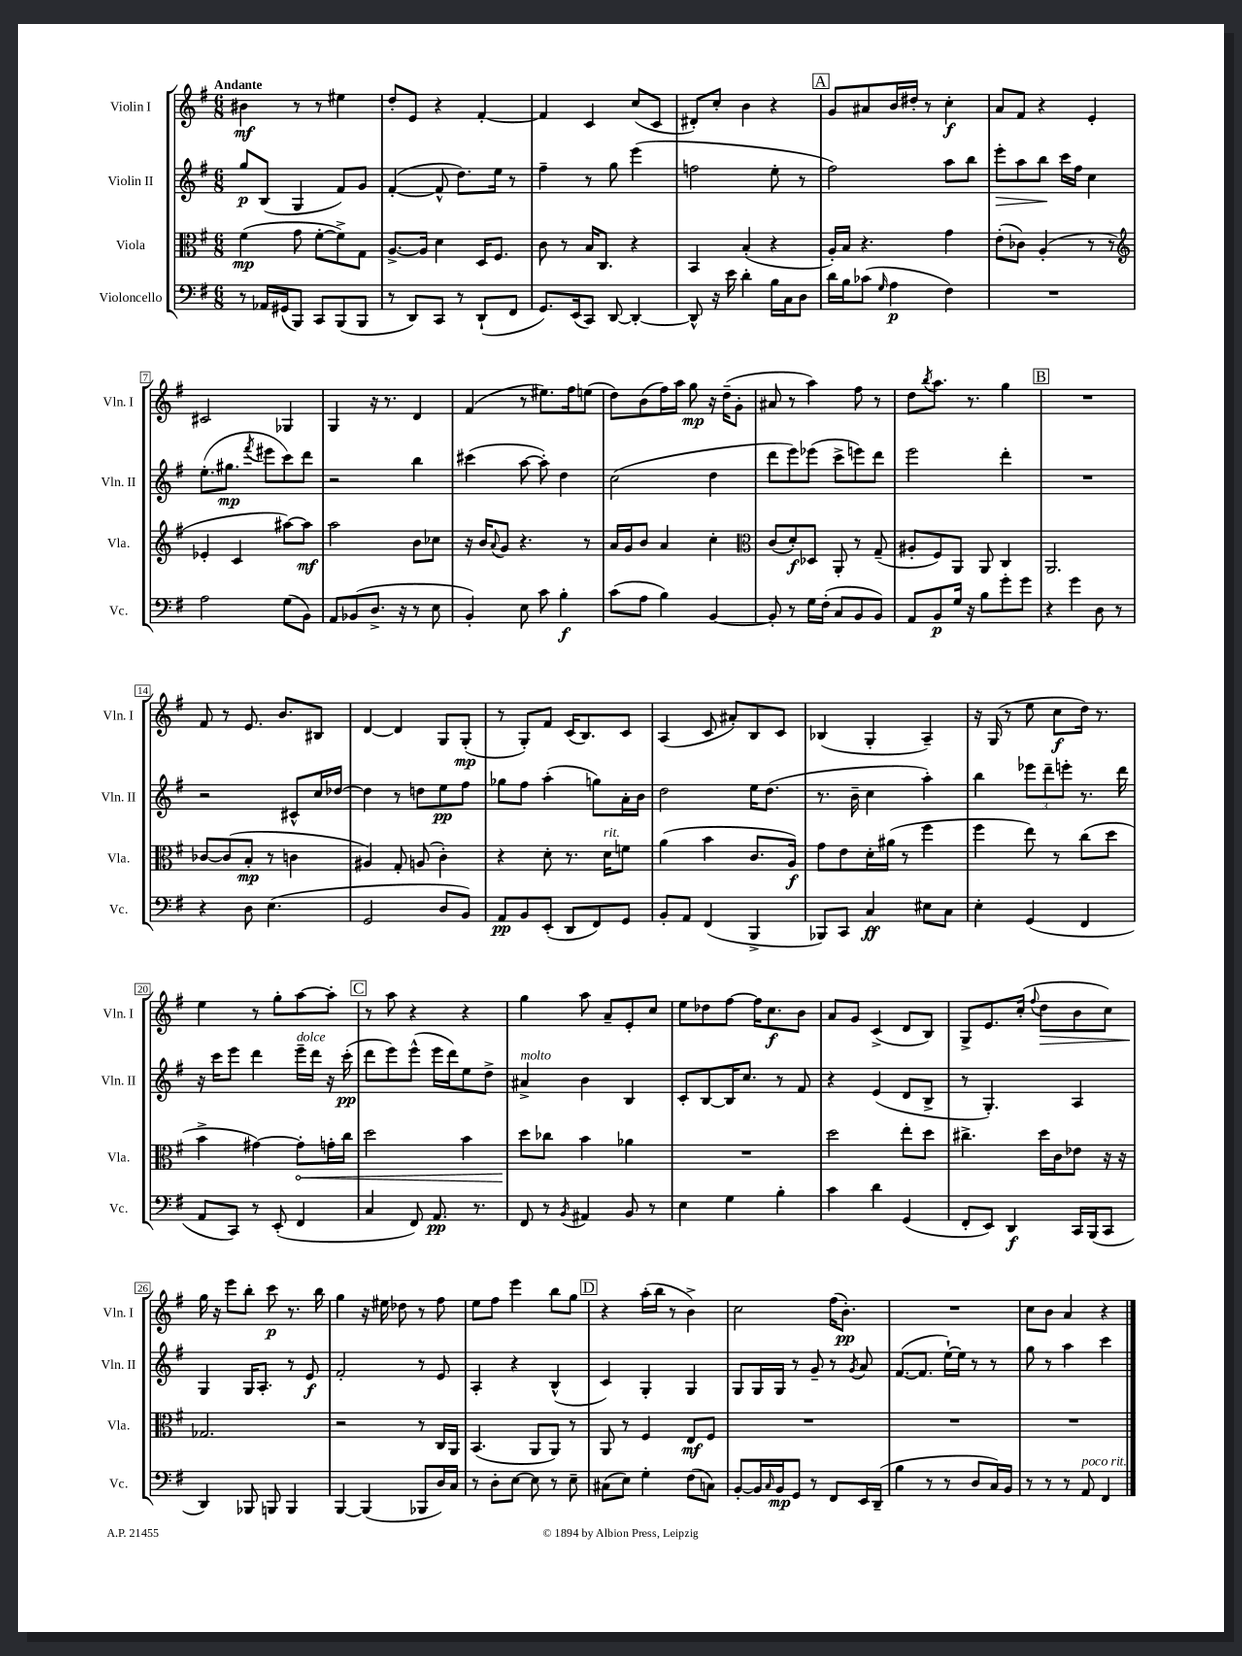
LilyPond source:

<<
\new StaffGroup <<
\new Staff = "s0" \with { instrumentName = "Violin I" shortInstrumentName = "Vln. I" } {
    \clef treble \key g \major \numericTimeSignature \time 6/8 \tempo "Andante"
    bis'4\mf r8 r8 eis''4 |
    d''8-. e'8 r4 fis'4~-. |
    fis'4 c'4 c''8( c'8 |
    dis'8-.) c''8-. b'4 r4 |
    \mark \markup { \box "A" } g'8 ais'8 b'16 dis''16-. r8 c''4-.\f |
    a'8 fis'8 r4 e'4-. |
    cis'2 ges4 |
    g4 r16 r8. d'4 |
    fis'4( r8 eis''8.) fis''16 e''8( |
    d''8) b'8( fis''16) a''16 g''8\mp r16 d''16--( g'8-. |
    ais'8 r8 a''4) fis''8 r8 |
    d''8 \acciaccatura { b''8 } a''8. r8. g''4 |
    \mark \markup { \box "B" } R2. |
    fis'8 r8 e'8. b'8. bis8 |
    d'4~ d'4 g8 g8-.\mp( |
    r8 g8-.) fis'8 c'16( b8.) c'8 |
    a4( c'8 ais'8-.) b8 c'8 |
    bes4( g4-. a4--) |
    r16 g16( r8 e''8 c''8\f d''16) r8. |
    e''4 r8 g''8-. a''8~ a''8-. |
    \mark \markup { \box "C" } r8 a''8 r4 r4 |
    g''4 a''8 a'8-- e'8-. c''8 |
    e''8 des''8 fis''8~ fis''16 c''8.\f b'8 |
    a'8 g'8 c'4->( d'8 b8) |
    g8-> e'8. c''16-.( \appoggiatura { fis''8 } d''8\> b'8 c''8) |
    g''16\! r16 e'''8 b''8-. c'''8\p r8. b''16 |
    g''4 r16 eis''16 des''8 r8 fis''8 |
    e''8 fis''8 e'''4 b''8 g''8 |
    \mark \markup { \box "D" } r4 a''16-.( b''16 r8 b'4->) |
    c''2 fis''16( b'8.-.\pp) |
    R2. |
    c''8 b'8 a'4 r4 \bar "|." |
}
\new Staff = "s1" \with { instrumentName = "Violin II" shortInstrumentName = "Vln. II" } {
    \clef treble \key g \major \numericTimeSignature \time 6/8
    g''8\p b8( g4 fis'8) g'8 |
    fis'4~-.( fis'8-^ d''8.) e''16 r8 |
    fis''4-- r8 g''8 e'''4( |
    f''2 e''8-. r8 |
    \mark \markup { \box "A" } fis''2) a''8 b''8 |
    e'''8-.\> a''8 b''8\! c'''16 fis''16 c''4 |
    e''8.-.( gis''8.\mp \acciaccatura { fis'''8 } eis'''8 c'''8) d'''8 |
    r2 b''4 |
    cis'''4( a''8~ a''8-.) d''4 |
    c''2( d''4 |
    d'''8 e'''8) ees'''8( c'''8-> e'''8) d'''8 |
    e'''2 d'''4-. |
    \mark \markup { \box "B" } R2. |
    r2 cis'8-^ c''16 des''16~ |
    des''4 r8 d''8 e''8\pp fis''8 |
    ges''8 fis''8 a''4-.( g''8) a'16-. b'16 |
    d''2 e''16 d''8.( |
    r8. b'16-- c''4 a''4-.) |
    b''4 \tuplet 3/2 { ees'''8 d'''8-- e'''8-. } r8. d'''16 |
    r16 c'''16 e'''8 d'''4 e'''16--^\markup { \italic "dolce" } d'''16 r16 c'''16-.\pp( |
    \mark \markup { \box "C" } d'''8 e'''8) e'''8-^( e'''16 d'''16) e''8 d''8-> |
    ais'4->^\markup { \italic "molto" } b'4 b4 |
    c'8-. b8~ b16 c''8. r8 fis'8 |
    r4 e'4( d'8 b8-> |
    r8 g4.-.) a4 |
    g4 g16 a8.-. r8 e'8\f |
    fis'2-. r8 e'8 |
    a4-. r4 b4-^( |
    \mark \markup { \box "D" } c'4) g4-. g4 |
    g8 g16 g16 r8 g'8-- r8 \acciaccatura { g'8 } a'8 |
    fis'8.~( fis'8. e''16~-!) e''16 r8 r8 |
    g''8 r8 a''4 c'''4 \bar "|." |
}
\new Staff = "s2" \with { instrumentName = "Viola" shortInstrumentName = "Vla." } {
    \clef alto \key g \major \numericTimeSignature \time 6/8
    fis'4\mp( g'8 fis'8~-. fis'8->) g8 |
    a8.~-> a16 d'4 d16 fis8. |
    c'8 r8 b16 c8. r4 |
    b,4 b4-.( r4 |
    \mark \markup { \box "A" } a16-.) b16 r4. g'4 |
    e'8-.( ces'8) a4-.( r8 r8 |
    \clef treble ees'4-. c'4 ais''8~) ais''8\mf |
    a''2 b'8 ces''8 |
    r16 b'16 \appoggiatura { a'8 } g'8 r4. r8 |
    a'16 g'16 b'8 a'4 c''4-. |
    \clef alto c'8( d'8-.\f) des8 a,8-. r8 g8--( |
    ais8-. fis8) a,8 a,8 c4 |
    \mark \markup { \box "B" } a,2. |
    ces'8~ ces'8( b8-.\mp r8 c'4 |
    ais4) g8-. a8( c'4-.) |
    r4 d'8-. r8. d'16^\markup { \italic "rit." } f'8 |
    a'4( b'4 c'8. a16\f) |
    g'8 e'8 d'16-. ais'16( r8 fis''4 |
    fis''4 e''8) r8 c''8( d''8 |
    b'4-> gis'4~) \once \override Hairpin.circled-tip = ##t gis'8-.\< g'16-. c''16 |
    \mark \markup { \box "C" } d''2 b'4 |
    d''8\! ces''8 b'4 aes'4 |
    R2. |
    d''2 e''8-. d''8 |
    cis''4.-> d''16 c'16 ees'8 r16 r16 |
    ges2. |
    r2 r8 c16 a,16 |
    b,4.( a,8 a,8) r8 |
    \mark \markup { \box "D" } a,8 r8 fis4 e8\mf fis8 |
    R2. |
    R2. |
    R2. \bar "|." |
}
\new Staff = "s3" \with { instrumentName = "Violoncello" shortInstrumentName = "Vc." } {
    \clef bass \key g \major \numericTimeSignature \time 6/8
    r8 aes,16 gis,16( b,,8) c,8 b,,8( b,,8 |
    r8 d,8) c,8 r8 d,8-!( fis,8 |
    g,8.) e,16( c,8) d,8~ d,4~-. |
    d,8-^ r16 e'16 d'4-. b16 c16 d8 |
    \mark \markup { \box "A" } d'16 b16 ces'8( \grace { g16 } a4\p fis4) |
    R2. |
    a2 g8( b,8) |
    a,8 bes,8( d8.-> r16 r8 e8 |
    b,4-.) e8 c'8 b4-.\f |
    c'8( a8 b4) b,4~ |
    b,8-. r8 g16 fis16-.( c8 b,8 b,8) |
    a,8 b,8\p g16 r16 b8 g'8-. g'8 |
    \mark \markup { \box "B" } r4 g'4 d8 r8 |
    r4 d8 e4.( |
    g,2 d8 b,8) |
    a,8\pp b,8 e,8-.( d,8 fis,8) g,8 |
    b,8-. a,8 fis,4( b,,4-> |
    bes,,8) c,8 c4\ff eis8 c8 |
    e4-. g,4( fis,4 |
    a,8 c,8) r8 e,8-.( fis,4 |
    \mark \markup { \box "C" } c4 fis,8) a,8.\pp r8. |
    fis,8 r8 \acciaccatura { b,8 } ais,4 b,8 r8 |
    e4 g4 b4-. |
    c'4 d'4 g,4( |
    fis,8-. e,8) d,4\f c,16 b,,16( c,8 |
    d,4) bes,,8 b,,8 b,,4 |
    b,,4~ b,,4( bes,,8 d16) c16 |
    r8 d8-. e8~ e8 r8 e8-- |
    \mark \markup { \box "D" } cis8( e8) g4-. fis8( c8) |
    b,8~-. b,16 \grace { c16 } b,16\mp g,8 r8 fis,8 e,16 d,16--( |
    b4 r8 r8 d8 c16) b,16 |
    r8 r8 r8 a,8^\markup { \italic "poco rit." } fis,4 \bar "|." |
}
>>
>>
\layout { \context { \Score \override BarNumber.stencil = #(make-stencil-boxer 0.1 0.3 ly:text-interface::print) } }
